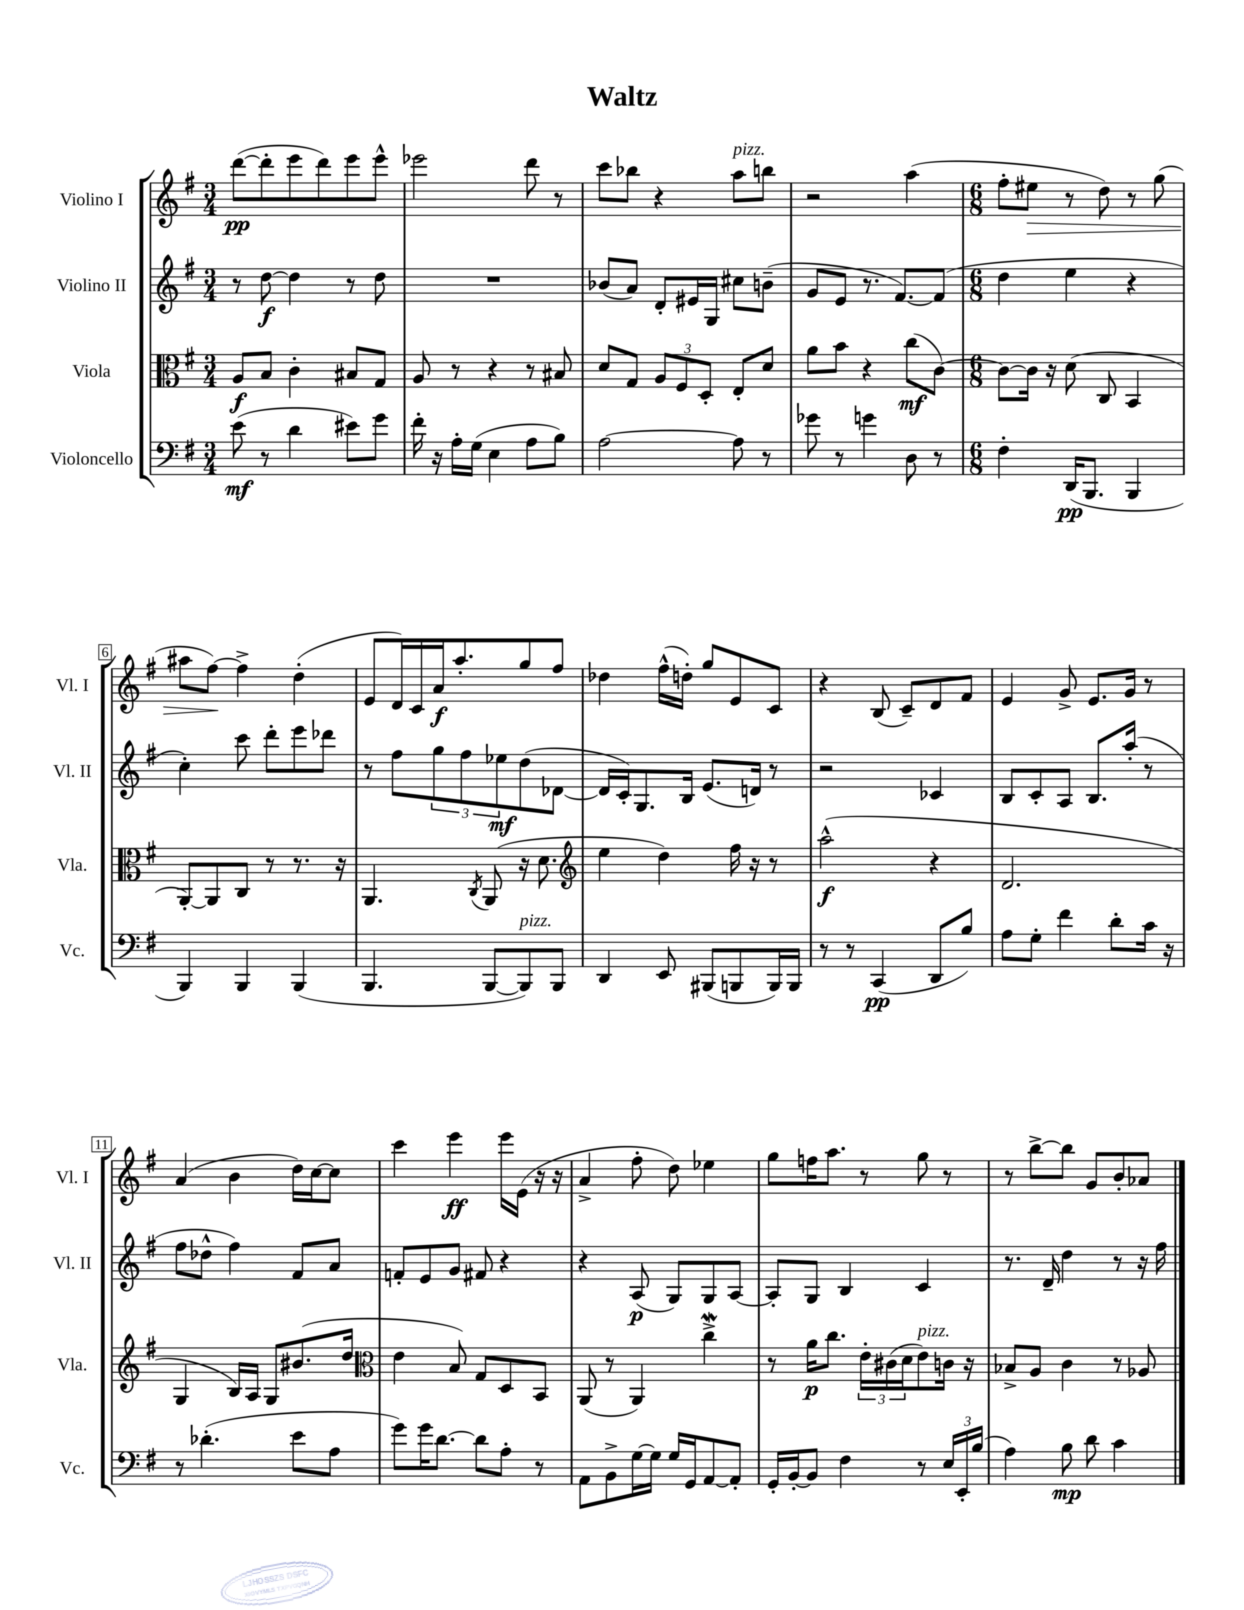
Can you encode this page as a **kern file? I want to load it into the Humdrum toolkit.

**kern	**dynam	**kern	**dynam	**kern	**dynam	**kern	**dynam
*part4	*part4	*part3	*part3	*part2	*part2	*part1	*part1
*staff4	*staff4	*staff3	*staff3	*staff2	*staff2	*staff1	*staff1
*I"Violoncello	*	*I"Viola	*	*I"Violino II	*	*I"Violino I	*
*I'Vc.	*	*I'Vla.	*	*I'Vl. II	*	*I'Vl. I	*
*clefF4	*	*clefC3	*	*clefG2	*	*clefG2	*
*k[f#]	*	*k[f#]	*	*k[f#]	*	*k[f#]	*
*M3/4	*	*M3/4	*	*M3/4	*	*M3/4	*
=1	=1	=1	=1	=1	=1	=1	=1
(8e\	mf	8A/L	f	8r	.	([8ddd\L	pp
8r	.	8B/J	.	[8dd\	f	8ddd'\]	.
4d\	.	4c'\	.	4dd\]	.	8eee\	.
.	.	.	.	.	.	8ddd\)	.
8e#X\L)	.	8B#X/L	.	8r	.	8eee\	.
8g\J	.	8G/J	.	8dd\	.	8eee^^\J	.
=2	=2	=2	=2	=2	=2	=2	=2
16f#'\	.	8A/	.	2.r	.	2eee-X\	.
16r	.	.	.	.	.	.	.
16A'\LL	.	8r	.	.	.	.	.
(16G\JJ	.	.	.	.	.	.	.
4E\	.	4r	.	.	.	.	.
8A\L	.	8r	.	.	.	8ddd\	.
8B\J)	.	8B#X/	.	.	.	8r	.
=3	=3	=3	=3	=3	=3	=3	=3
[2A\	.	8d/L	.	(8b-X/L	.	8ccc\L	.
.	.	8G/J	.	8a/J)	.	8bb-X\J	.
.	.	12A/L	.	8d'/L	.	4r	.
.	.	12F#/	.	.	.	.	.
.	.	.	.	16e#X/L	.	.	.
.	.	12D'/J	.	.	.	.	.
.	.	.	.	16G/JJ	.	.	.
!	!	!	!	!	!	!LO:TX:a:i:t=pizz.	!
8A\]	.	8E'/L	.	8cc#X\L	.	8aa\L	.
8r	.	8d/J	.	(8bn~\J	.	8bbn\J	.
=4	=4	=4	=4	=4	=4	=4	=4
8g-X\	.	8a\L	.	8g/L	.	2r	.
8r	.	8b\J	.	8e/J	.	.	.
4gn\	.	4r	.	8.r	.	.	.
.	.	.	.	[8.f#/L)	.	.	.
8D\	.	(8cc\L	mf	.	.	(4aa\	.
8r	.	[8c\J)	.	(8f#/J]	.	.	.
=5	=5	=5	=5	=5	=5	=5	=5
*M6/8	*	*M6/8	*	*M6/8	*	*M6/8	*
4F#'\	.	8c\L_	.	4dd\	.	8ff#'\L	.
!	!	!	!	!	!	!	!LO:HP:b
.	.	16c\Jk]	.	.	.	8ee#X\J	>
.	.	16r	.	.	.	.	.
(16DD/KL	pp	(8d\	.	4ee\	.	8r	.
8.BBB/J	.	.	.	.	.	.	.
.	.	8C/	.	.	.	8dd\)	.
4BBB/	.	4BB/	.	4r	.	8r	.
.	.	.	.	.	.	(8gg\	.
!!LO:LB:g=z
=6	=6	=6	=6	=6	=6	=6	=6
4BBB/)	.	[8AA'/L)	.	4cc'\)	.	8aa#X\L	.
.	.	8AA/]	.	.	.	[8ff#\J)	.
4BBB/	.	8C/J	.	8ccc\	.	4ff#^\]	]
.	.	8r	.	8ddd'\L	.	.	.
(4BBB/	.	8.r	.	8eee\	.	(4dd'\	.
.	.	.	.	8ddd-X\J	.	.	.
.	.	16r	.	.	.	.	.
=7	=7	=7	=7	=7	=7	=7	=7
4.BBB/	.	4.AA/	.	8r	.	8e/L	.
.	.	.	.	8ff#\L	.	16d/L)	.
.	.	.	.	.	.	16c/	.
.	.	.	.	12gg\	.	16a/J	f
.	.	.	.	.	.	8.aa'/	.
.	.	.	.	12ff#\	.	.	.
.	.	8qC/	.	.	.	.	.
[8BBB/L	.	(8AA/	.	.	.	.	.
.	.	.	.	12ee-X\	mf	.	.
!LO:TX:a:i:t=pizz.	!	!	!	!	!	!	!
8BBB/])	.	16r	.	(8dd\	.	8gg/	.
.	.	8.d\	.	.	.	.	.
8BBB/J	.	.	.	[8d-X\J	.	8ff#/J	.
=8	=8	=8	=8	=8	=8	=8	=8
*	*	*clefG2	*	*	*	*	*
4DD/	.	4ee\	.	16d-/LL]	.	4dd-X\	.
.	.	.	.	16c'/J)	.	.	.
.	.	.	.	8.G/	.	.	.
8EE/	.	4dd\)	.	.	.	(16ff#^^\LL	.
.	.	.	.	16B/Jk	.	16ddn'\JJ)	.
(8BBB#X/L	.	.	.	(8.e/L	.	8gg/L	.
8BBBn/	.	16ff#\	.	.	.	8e/	.
.	.	16r	.	16dn/Jk)	.	.	.
16BBB/L)	.	8r	.	8r	.	8c/J	.
16BBB/JJ	.	.	.	.	.	.	.
=9	=9	=9	=9	=9	=9	=9	=9
8r	.	(2aa^^\	f	2r	.	4r	.
8r	.	.	.	.	.	.	.
(4CC/	pp	.	.	.	.	(8B/	.
.	.	.	.	.	.	8c~/L)	.
8DD/L	.	4r	.	4c-X/	.	8d/	.
8B/J)	.	.	.	.	.	8f#/J	.
=10	=10	=10	=10	=10	=10	=10	=10
8A\L	.	2.d/	.	8B/L	.	4e/	.
8G'\J	.	.	.	8c'/	.	.	.
4f#\	.	.	.	8A/J	.	8g^/	.
.	.	.	.	8.B/L	.	8.e/L	.
8d'\L	.	.	.	.	.	.	.
.	.	.	.	(16aa'/Jk	.	16g/Jk	.
16c\Jk	.	.	.	8r	.	8r	.
16r	.	.	.	.	.	.	.
!!LO:LB:g=z
=11	=11	=11	=11	=11	=11	=11	=11
8r	.	4G/	.	8ff#\L	.	(4a/	.
(4.d-X'\	.	.	.	8dd-X^^\J	.	.	.
.	.	16B/LL)	.	4ff#\)	.	4b\	.
.	.	16A/JJ	.	.	.	.	.
.	.	8G/L	.	.	.	.	.
8e\L	.	(8.b#X/	.	8f#/L	.	16dd\LL)	.
.	.	.	.	.	.	[16cc\J	.
8A\J	.	.	.	8a/J	.	8cc\J]	.
.	.	16dd/Jk	.	.	.	.	.
=12	=12	=12	=12	=12	=12	=12	=12
*	*	*clefC3	*	*	*	*	*
8g\L)	.	4e\	.	8fn'/L	.	4ccc\	.
16g\K	.	.	.	8e/	.	.	.
[8.d\J	.	.	.	.	.	.	.
.	.	8B/)	.	8g/J	.	4eee\	ff
8d\L]	.	8G/L	.	8f#X/	.	.	.
8A'\J	.	8D/	.	4r	.	16eee\LL	.
.	.	.	.	.	.	(16e\JJ	.
8r	.	8BB/J	.	.	.	16r	.
.	.	.	.	.	.	16r	.
=13	=13	=13	=13	=13	=13	=13	=13
8AA\L	.	(8AA/	.	4r	.	4a^/	.
8BB^\	.	8r	.	.	.	.	.
[16G\L	.	4AA/)	.	(8A/	p	8ff#'\	.
16G\JJ]	.	.	.	.	.	.	.
16G/LL	.	.	.	8G/L)	.	8dd\)	.
16GG/J	.	.	.	.	.	.	.
[8AA/	.	4ccw^\	.	8G/	.	4ee-X\	.
8AA'/J]	.	.	.	[8A/J	.	.	.
=14	=14	=14	=14	=14	=14	=14	=14
16GG'/LL	.	8r	.	8A'/L]	.	8gg\L	.
[16BB'/J	.	.	.	.	.	.	.
8BB/J]	.	16a\KL	p	8G/J	.	16ffn\K	.
.	.	8.cc\J	.	.	.	8.aa\J	.
4F#\	.	.	.	4B/	.	.	.
.	.	24e'\LL	.	.	.	8r	.
.	.	(24c#X\	.	.	.	.	.
.	.	24d\J	.	.	.	.	.
!	!	!LO:TX:a:i:t=pizz.	!	!	!	!	!
8r	.	8e\)	.	4c/	.	8gg\	.
24E/LL	.	16cn\Jk	.	.	.	8r	.
24EE'/	.	.	.	.	.	.	.
.	.	16r	.	.	.	.	.
(24B/JJ	.	.	.	.	.	.	.
=15	=15	=15	=15	=15	=15	=15	=15
4A\)	.	8B-X^/L	.	8.r	.	8r	.
.	.	8A/J	.	.	.	[8bb^\L	.
.	.	.	.	16d~/	.	.	.
8B\	mp	4c\	.	4dd\	.	8bb\J]	.
8d\	.	.	.	.	.	8g/L	.
4c\	.	8r	.	8r	.	8b'/	.
.	.	8A-X/	.	16r	.	8a-X/J	.
.	.	.	.	16ff#\	.	.	.
==	==	==	==	==	==	==	==
*-	*-	*-	*-	*-	*-	*-	*-
